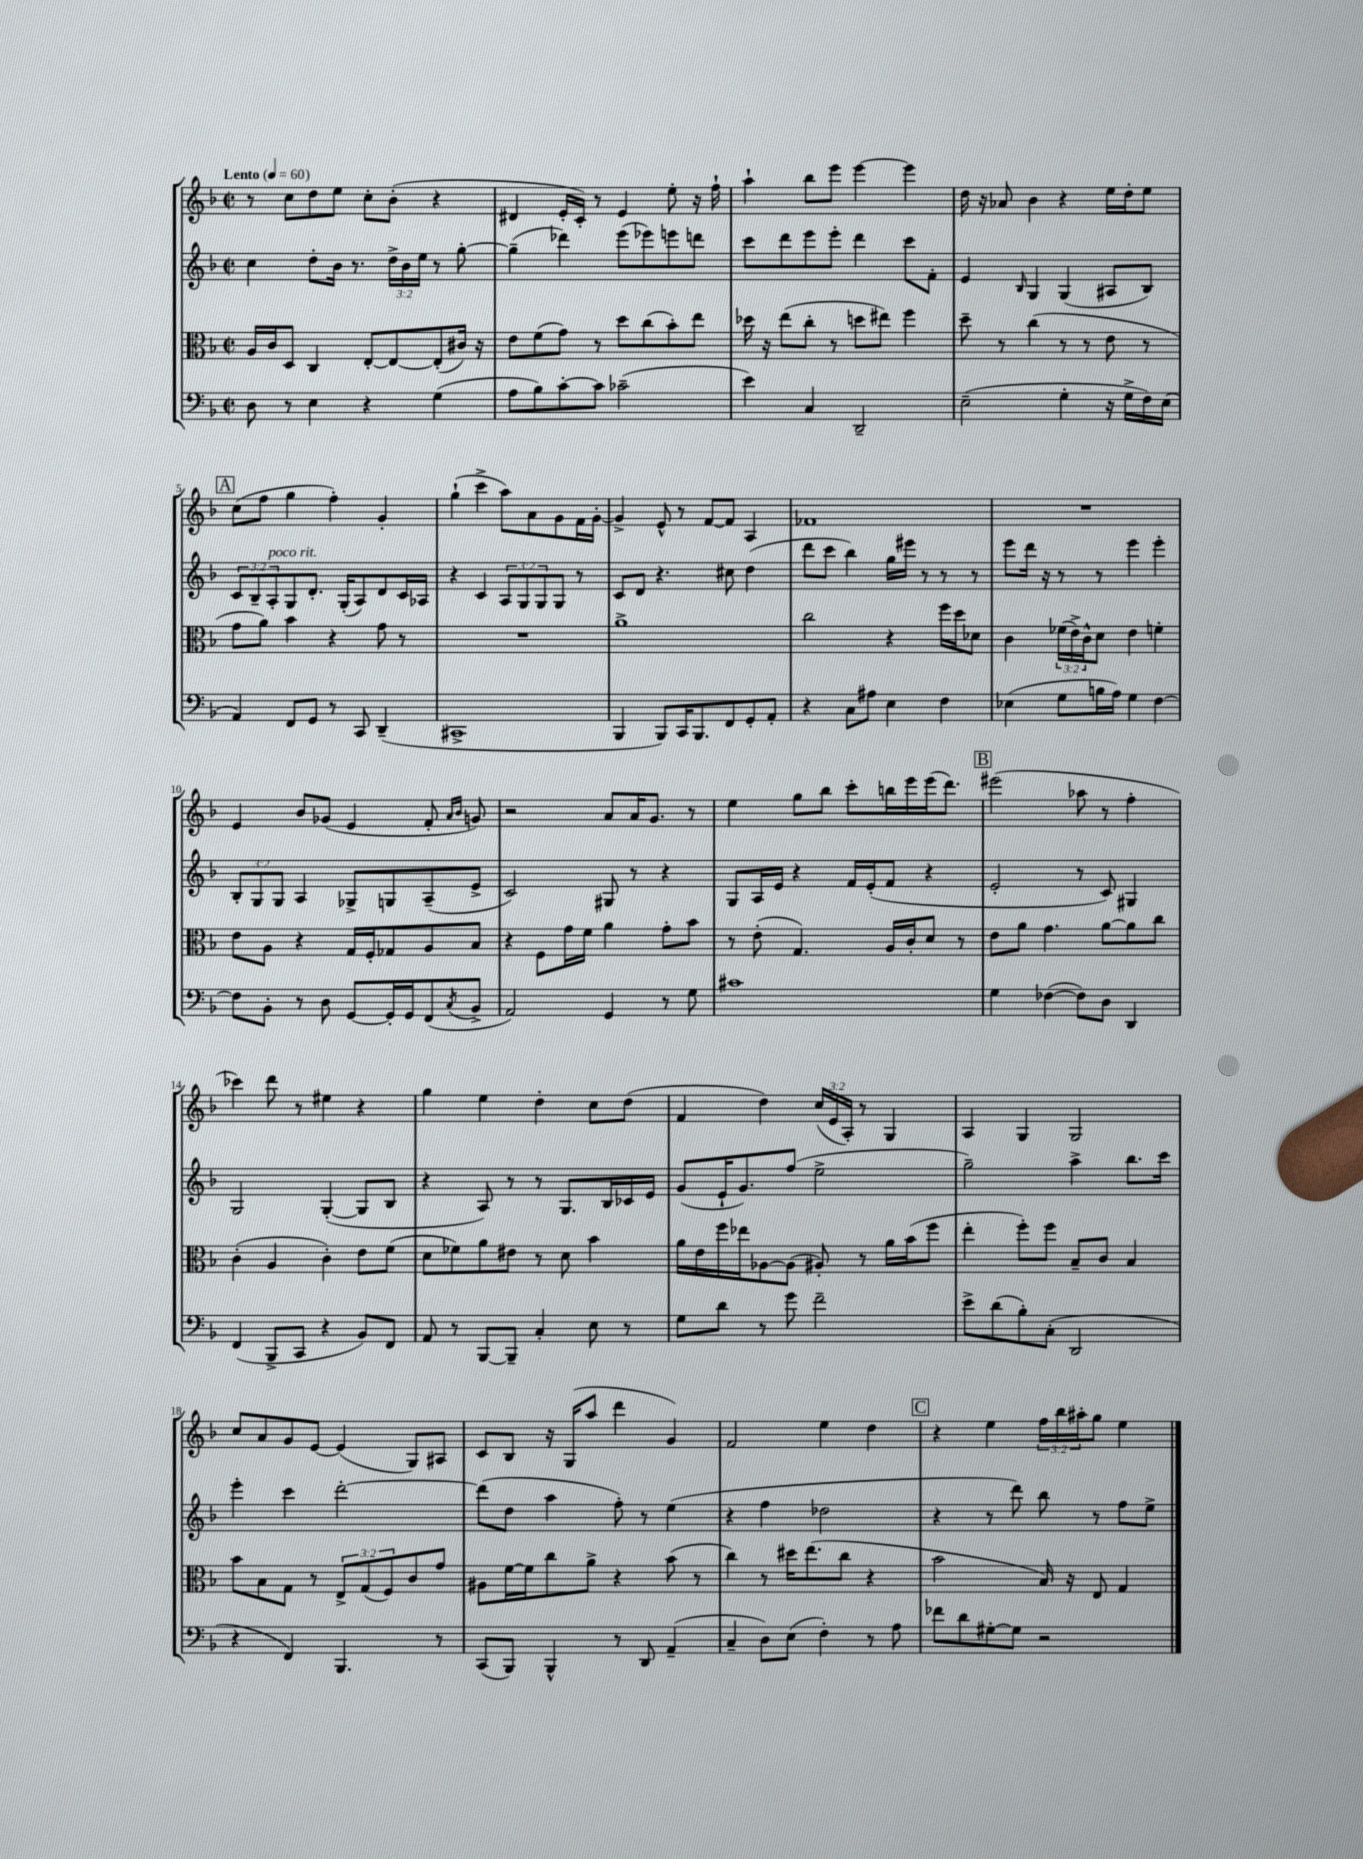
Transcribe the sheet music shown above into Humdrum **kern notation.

**kern	**kern	**kern	**kern
*staff4	*staff3	*staff2	*staff1
*clefF4	*clefC3	*clefG2	*clefG2
*k[b-]	*k[b-]	*k[b-]	*k[b-]
*M2/2	*M2/2	*M2/2	*M2/2
*met(c|)	*met(c|)	*met(c|)	*met(c|)
*MM60	*MM60	*MM60	*MM60
8D	16A	4cc	8r
.	16c	.	.
8r	8D	.	8cc
4E	4C	8dd'	8dd
.	.	16b-	8ee
.	.	8.r	.
4r	[8E'	.	8cc'
.	8E_	24dd^	(8b-'
.	.	24b-	.
.	.	24ee	.
(4G	(8E']	8r	4r
.	16c#)	[8gg'	.
.	16r	.	.
=	=	=	=
8A	8e	(4gg~]	4d#
8B-)	(8f	.	.
[8c'	8g)	4ddd-)	16e'
.	.	.	16c')
8c]	8r	.	8r
(2c-~	8dd	(8eee	4e
.	(8cc	8eee-)	.
.	8b-')	8eee	8ee'
.	8ee	8ddd	16r
.	.	.	16ff`
=	=	=	=
4e)	16dd-	8ccc	4aa`
.	16r	.	.
.	(8ee	8ddd	.
4C	8cc'	8eee	8bb-
.	8r	8eee'	8eee
2DD~	8dd	4ddd	[4eee
.	8ee#)	.	.
.	4ff	8ccc	4eee]
.	.	8f'	.
=	=	=	=
(2E~	8dd~	4e	16dd
.	.	.	16r
.	8r	.	8a-
.	.	16qqB-	.
.	(4cc	4G	4b-
4G'	8r	(4G	4r
.	8r	.	.
16r	8e	8A#	16ee
16G^	.	.	16dd'
16F)	8r	8B-)	8ee
(16E	.	.	.
=	=	=	=
4AA)	8g	12c	(8cc
.	.	12B-~	.
.	8a)	.	8ff
.	.	12A'	.
8FF	4b-	8G	4gg
8GG	.	8.d'	.
8r	4r	.	4ff')
.	.	(16G'	.
8CC	.	8A)	.
(4DD~	8g	8d	4g'
.	8r	16c	.
.	.	16A-	.
=	=	=	=
1CC#^	1r	4r	(4gg`
.	.	4c	4ccc^
.	.	12A	8aa)
.	.	12G	.
.	.	.	8a
.	.	12G	.
.	.	8G	8g
.	.	8r	16f
.	.	.	[16g'
=	=	=	=
4BBB-	1a^	8c	4g^]
.	.	8d	.
8BBB-)	.	4.r	8e^^
16CC	.	.	8r
8.BBB-	.	.	.
.	.	.	[8f
8FF	.	8cc#	8f]
8GG'	.	(4dd	4A
8AA'	.	.	.
=	=	=	=
4r	2cc	8ddd	1f-
.	.	8ccc	.
8C	.	4bb-)	.
8A#	.	.	.
4E	4r	16gg	.
.	.	16eee#	.
.	.	8r	.
4F	16ff	8r	.
.	16dd	.	.
.	8d-	8r	.
=	=	=	=
(4E-	4c	8eee	1r
.	.	16ddd	.
.	.	16r	.
8G	(24f-	8r	.
.	24e^)	.	.
.	24c^^	.	.
16B	8d	8r	.
16A)	.	.	.
4G	4e	4eee	.
[4F	4f'	4eee'	.
=	=	=	=
8F]	8e	12B-'	4e
.	.	12G	.
8BB-'	8A	.	.
.	.	12G	.
8r	4r	4A	8b-
8D	.	.	(8g-
[8GG	16G	8G-^	4e
.	16F'	.	.
16GG']	8G-	8G	.
16GG	.	.	.
(8FF	8A	(8A~	8f'
.	.	.	16qqa
8qC	.	.	16qqb-
8BB-^	8B-	8e^	8g)
=	=	=	=
2AA)	4r	2c)	2r
.	8F	.	.
.	16g	.	.
.	16f	.	.
4GG	4a	8G#	8a
.	.	8r	16a
.	.	.	8.g
8r	8g'	4r	.
8G	8b-	.	8r
=	=	=	=
1c#	8r	8G	4ee
.	(8e'	16A	.
.	.	16e	.
.	4.G)	4r	8gg
.	.	.	8bb-
.	.	16f	8ccc'
.	.	(16e'	.
.	16A	8f	16bb
.	16c'	.	16eee
.	8d	4r	(16eee
.	.	.	8.ddd)
.	8r	.	.
=	=	=	=
4G	8e	2e'	(2eee#
.	8a	.	.
([4F-	4.g	.	.
8F-])	.	8r	8aa-
8D	[8a	8c)	8r
4DD	8a]	4G#	4ff'
.	8cc	.	.
=	=	=	=
(4FF	(4c'	2G	4ccc-)
8BBB-^	4A	.	8ddd
8CC	.	.	8r
4r	4c')	([4G'	4ee#
8BB-)	8e	8G]	4r
8FF	(8f	8B-	.
=	=	=	=
8AA	8d	4r	4gg
8r	8f-)	.	.
[8BBB-	8a	8A)	4ee
8BBB-~]	8e#	8r	.
4C'	8r	8r	4dd'
.	8d	8.G	.
8E	4b-	.	8cc
.	.	16B-	.
8r	.	16c-	(8dd
.	.	16e	.
=	=	=	=
8G	16a	(8g	4f
.	16e	.	.
8d	16ff	16e`	.
.	16ee-	8.g)	.
8r	[8A-	.	4dd)
8g	(8A-]	(8ff	.
2f~	8A#')	2ee^	(24cc
.	.	.	24e
.	.	.	24A')
.	8r	.	8r
.	16a	.	4G
.	(16b-	.	.
.	8ff	.	.
=	=	=	=
8e^	4ee'	2gg~)	4A
(8d	.	.	.
8B-')	8ff')	.	4G
(8C'	8ff	.	.
2DD	8B-~	4aa^	2G
.	8c	.	.
.	4B-	8.bb-	.
.	.	16ccc	.
=	=	=	=
4r	8b-	4eee'	8cc
.	8B-	.	8a
4FF)	8G	4ccc	8g
.	8r	.	[8e
4.BBB-	12E^	[2ddd'	(4e]
.	(12G	.	.
.	12F)	.	.
.	8c	.	8G)
8r	8g	.	8A#
=	=	=	=
(8CC	8A#	(8ddd]	8c
8BBB-)	[16f	8dd	8B-
.	16f]	.	.
4BBB-^^	8cc	4aa	16r
.	.	.	(16G
.	8a^	.	8aa
8r	4r	8ff')	4ddd
8DD	.	8r	.
(4AA~	(8b-	(4ee	4g)
.	8r	.	.
=	=	=	=
4C~	4cc)	4r	2f
8D)	8r	4ff	.
(8E	16dd#	.	.
.	(8.ee	.	.
4F')	.	2dd-	4ee
.	8cc	.	.
8r	4r	.	4dd
8A	.	.	.
=	=	=	=
8f-	2b-	4r	4r
8d	.	.	.
[8G#'	.	8r	4ee
8G#]	.	8ddd)	.
2r	16B-)	8bb-	24ff
.	.	.	24bb-
.	16r	.	.
.	.	.	24aa#'
.	8E	8r	8gg
.	4G	8ff	4ee
.	.	8ee^	.
==	==	==	==
*-	*-	*-	*-
